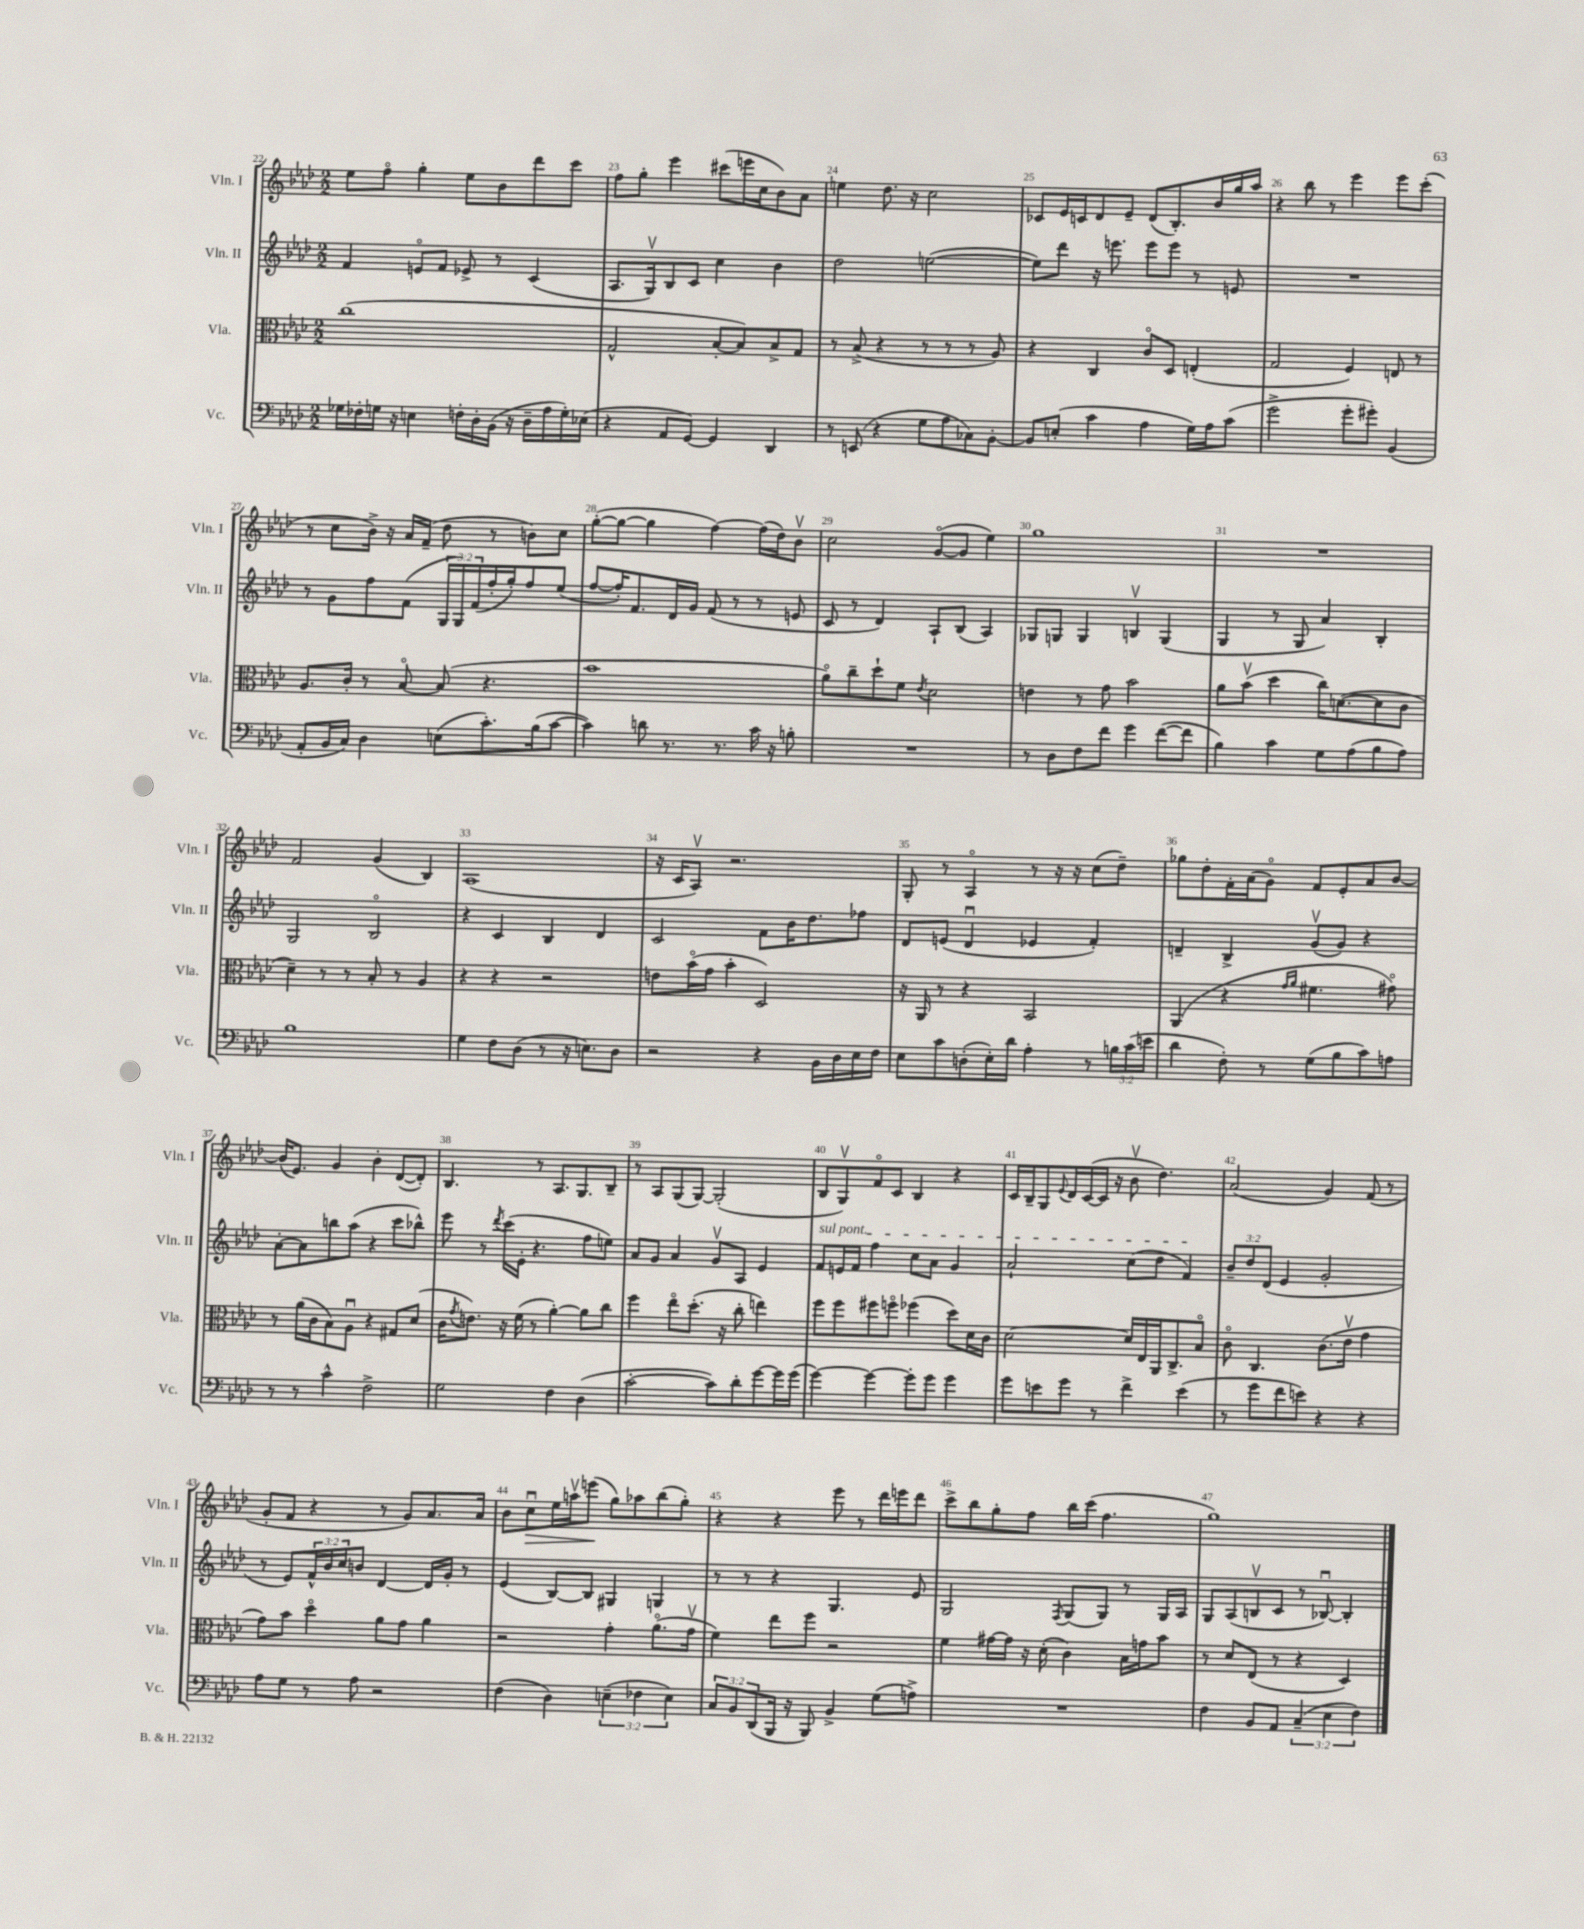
<<
\new StaffGroup <<
\new Staff = "s0" \with { instrumentName = "Vln. I" shortInstrumentName = "Vln. I" } {
    \clef treble \key aes \major \numericTimeSignature \time 2/2
    ees''8 f''8\flageolet g''4-. ees''8 bes'8 des'''8 c'''8 |
    f''8 g''8-. ees'''4 cis'''8( e'''16 c''16 bes'8) aes'8 |
    e''4 des''8. r16 c''2 |
    ces'8 ees'16 c'16 des'8 ees'8-- des'8( bes8.-.) bes'16 g''16 aes''16 |
    r4 bes''8 r8 ees'''4 ees'''8 c'''8-.( |
    r8 c''8 bes'16->) r16 aes'16 f'16--( des''8 r8 b'8) c''8 |
    g''8~-.( g''8~ g''4 f''4~) f''16( des''16) bes'8\upbow |
    c''2 g'8~\flageolet( g'8 ees''4) |
    g''1 |
    R1 |
    f'2 g'4( bes4) |
    aes1( |
    r16 c'16 aes8\upbow) r2. |
    g8-. r8 aes4\flageolet r8 r16 r16 c''8( des''8--) |
    ges''8 des''8-. f'16-. aes'16( g'8\flageolet) f'8 ees'8-. aes'8 bes'8~ |
    bes'16( ees'8.) g'4 bes'4-. des'8~( des'8-.) |
    bes4. r8 aes8. g8. bes8-- |
    r8 aes8 g8( g8~) g2-.( |
    bes8 g8\upbow) f'8\flageolet c'8 bes4 r4 |
    c'16 bes16-- g8 \appoggiatura { ees'8 } des'16 c'16~( c'16 r16 bes'8\upbow des''4.) |
    aes'2( g'4) f'8( r8 |
    g'8-. f'8 r4 r8 g'8) aes'8. aes'16 |
    bes'8 c''8\downbow\> ees''16 a''16\upbow e'''8\!( g''8) aes''8 bes''8( g''8-.) |
    r4 r4 ees'''8 r8 des'''16 e'''16 des'''8 |
    c'''8-> bes''8 g''8-. f''8 bes''16 c'''16( f''4. |
    g''1) \bar "|." |
}
\new Staff = "s1" \with { instrumentName = "Vln. II" shortInstrumentName = "Vln. II" } {
    \clef treble \key aes \major \numericTimeSignature \time 2/2 \override Staff.TupletNumber.text = #tuplet-number::calc-fraction-text
    f'4 e'8\flageolet f'8 ees'8-> r8 c'4( |
    aes8. g16\upbow) bes8 c'8 c''4 bes'4 |
    des''2 e''2~( |
    e''8) des'''8 r16 e'''8. e'''8 e'''8 r8 e'8 |
    R1 |
    r8 g'8 f''8 f'8( \tuplet 3/2 { g16 g16) f'16( } f''16-. g''16-.) f''8 ees''8( |
    f''8~ f''16-.) f'8. des'16 g'16 f'8( r8 r8 e'8 |
    c'8 r8 des'4) aes8-! bes8( aes4) |
    ges8 g8 g4 b4\upbow g4( |
    g4 r8 g8 aes'4) bes4-. |
    g2 bes2\flageolet |
    r4 c'4 bes4 des'4 |
    c'2 f'8 bes'16 des''8. fes''8 |
    des'8 e'8( des'4\downbow ees'4 f'4-.) |
    d'4-- bes4-> g'8\upbow( g'8) r4 |
    aes'8~-. aes'8 b''8 aes''8( r4 c'''8 bes''8-^) |
    ees'''8 r8 \acciaccatura { des'''8 } c'''16( ees'16-. r4. f''8 e''8) |
    aes'8 g'8 aes'4 g'8\upbow aes8 ees'4 |
    \once \override TextSpanner.bound-details.left.text = \markup { \italic "sul pont." } f'8\startTextSpan e'16 f'16 f''4 c''8 aes'8 g'4 |
    aes'2-! c''8( des''8 f'4\stopTextSpan) |
    \tuplet 3/2 { bes'8-- des''8 des'8( } ees'4 g'2-. |
    r8 ees'8) \tuplet 3/2 { f'16-^ bes'16 c''16 } b'8 des'4~ des'16 g'16-. r8 |
    ees'4( bes8~) bes8 gis4 g4 |
    r8 r8 r4 g4. ees'8 |
    g2 \acciaccatura { f8 } g8( g8) r8 g16 aes16 |
    g8 aes8( b8\upbow c'8 r8 bes8~\downbow) bes4-. \bar "|." |
}
\new Staff = "s2" \with { instrumentName = "Vla." shortInstrumentName = "Vla." } {
    \clef alto \key aes \major \numericTimeSignature \time 2/2
    c''1( |
    g2-^ bes8~-. bes8) bes8-> g8 |
    r8 bes8->( r4 r8 r8 r8 aes8) |
    r4 c4 c'8\flageolet des8 e4-.( |
    g2 f4) e8 r8 |
    aes8. c'16-. r8 bes8~\flageolet bes8( r4. |
    bes'1 |
    aes'8\flageolet) c''8-- des''8-! f'8 \acciaccatura { ees'8 } des'2 |
    e'4 r8 g'8 bes'2 |
    aes'8 bes'8\upbow( des''4 c''16) d'8.~( d'8 c'8 |
    des'4--) r8 r8 bes8-. r8 aes4 |
    r4 r4 r2 |
    e'8 bes'16\flageolet( g'16 bes'4-. des2) |
    r16 aes,16 r8 r4 bes,2 |
    aes,4( r4 \grace { g'16 aes'16 } fis'4. gis'8\flageolet) |
    r8 aes'16( c'16 bes8) aes8\downbow r4 gis8 des'8( |
    c'16 \acciaccatura { g'8 } e'8.) r16 f'16( r8 aes'4~-.) aes'8 c''8 |
    f''4 ees''8\flageolet des''8.-.( r16 c''8-. e''4) |
    f''8 f''8 fis''8 f''8\flageolet fes''4( des''8) des'16 c'16 |
    des'2~ des'16 ees16 aes,16 c8.-> bes8\flageolet |
    c'8\flageolet c4. c'8.( ees'16\upbow g'4 |
    g'8) bes'8 des''4\flageolet aes'8 g'8 aes'4 |
    r2 g'4-. aes'8.\flageolet( g'16\upbow |
    f'4) ees''8 f''8 r2 |
    f'4 gis'16~ gis'16 r16 des'16-.( c'4) bes16 g'16 bes'8 |
    r8 des'8 ees8( r8 r4 des4) \bar "|." |
}
\new Staff = "s3" \with { instrumentName = "Vc." shortInstrumentName = "Vc." } {
    \clef bass \key aes \major \numericTimeSignature \time 2/2 \override Staff.TupletNumber.text = #tuplet-number::calc-fraction-text
    ges16 fes16-. g16 r16 e4 f16-. des16-. bes,16( r16 des16-- aes16 g16-.) ees16( |
    r4 aes,8 g,8~) g,4 des,4 |
    r8 e,8( r4 g8 aes8 ces8) bes,8~-. |
    bes,8 e8-.( c'4 aes4 g16) aes16 c'8( |
    g'2-> g'8-. gis'8-.) bes,4( |
    aes,8-. bes,16 c16) des4 e8( c'8.-.) bes16( c'8~ |
    c'4) d'8 r8. r8. c'16 r16 b8-. |
    R1 |
    r8 des8 f8 f'8 g'4 f'8~( f'8 |
    bes4) c'4 g8 aes8( bes8 aes8) |
    bes1 |
    g4 f8 des8( r8 r16 e8.) des8 |
    r2 r4 bes,16 des16 ees16 f16 |
    ees8 c'8 d8-.( ees16-.) des'16 aes4-. r8 \tuplet 3/2 { b16 c'16( e'16 } |
    des'4 f8-.) r8 g8( bes8 c'8) a8 |
    r8 r8 c'4-^ f2-> |
    g2 f4 des4( |
    c'2~-. c'8) des'8-. g'8~ g'16 g'16( |
    g'4~) g'4~ g'8-. g'8 g'4 |
    g'8 e'8 g'8 r8 f'4-> e'4( |
    r8 g'8 f'8 e'8) r4 r4 |
    aes8 g8 r8 aes8 r2 |
    f4( des4) \tuplet 3/2 { e4--( fes4 e4) } |
    \tuplet 3/2 { c8 bes,8 des,8( } bes,,16 r16 bes,,8) bes,4-> g8( a8->) |
    R1 |
    f4 bes,8 aes,8 \tuplet 3/2 { c4--( ees4 f4) } \bar "|." |
}
>>
>>
\layout { \context { \Score currentBarNumber = #22 \override BarNumber.break-visibility = ##(#f #t #t) barNumberVisibility = #all-bar-numbers-visible } }
